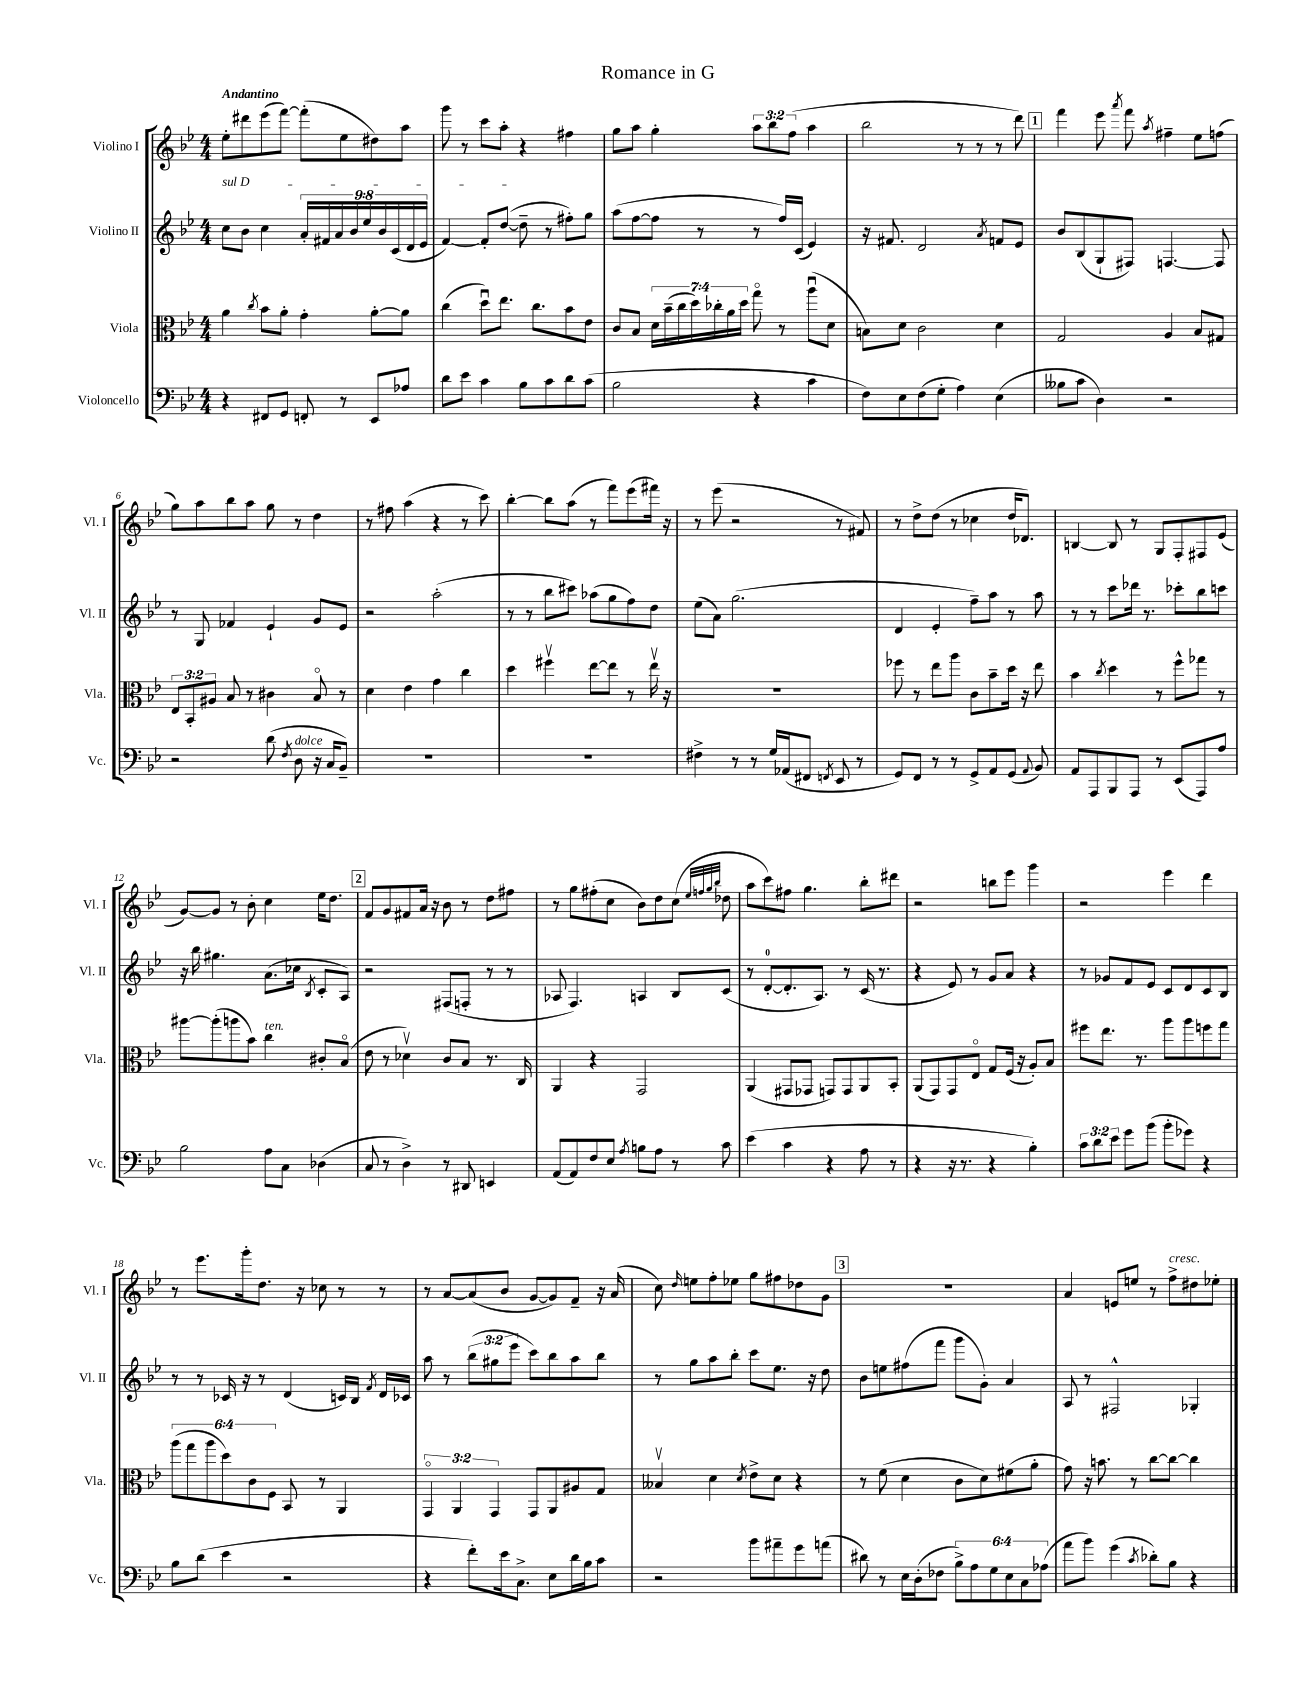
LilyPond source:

\header { title = "Romance in G" }
<<
\new StaffGroup <<
\new Staff = "s0" \with { instrumentName = "Violino I" shortInstrumentName = "Vl. I" } {
    \clef treble \key bes \major \numericTimeSignature \time 4/4 \override Staff.TupletNumber.text = #tuplet-number::calc-fraction-text \tempo "Andantino"
    \autoBeamOff ees''8[-. dis'''8 ees'''8( f'''8]~) f'''8[-.( ees''8 dis''8) a''8] |
    g'''8 r8 c'''8[ a''8]-. r4 fis''4 |
    g''8[ a''8] g''4-. \tuplet 3/2 { a''8[ bes''8 f''8]( } a''4 |
    bes''2 r8 r8 r8 d'''8) |
    \mark \markup { \box "1" } f'''4 ees'''8 \acciaccatura { a'''8 } f'''8 \acciaccatura { a''8 } fis''4-- ees''8[ f''8]( |
    g''8[) a''8 bes''8 a''8] g''8 r8 d''4 |
    r8 fis''8 a''4( r4 r8 c'''8) |
    bes''4~-. bes''8[ a''8]( r8 f'''8[) ees'''8( fis'''16]) r16 |
    r8 ees'''8( r2 r8 fis'8) |
    r8 d''8[-> d''8]( r8 ces''4 d''16[ des'8.]) |
    b4~ b8 r8 g8[ f8-. fis8 ees'8]( |
    g'8[~) g'8] r8 bes'8-. c''4 ees''16[ d''8.] |
    \mark \markup { \box "2" } f'8[ g'8 fis'8 a'16] r16 bes'8 r8 d''8[ fis''8] |
    r8 g''8[ fis''8-.( c''8] bes'8[) d''8 c''8]( \grace { ees''32[ f''32 g''32 bes''32] } des''8 |
    a''8[ c'''8) fis''8] g''4. bes''8[-. dis'''8] |
    r2 b''8[ ees'''8] g'''4 |
    r2 ees'''4 d'''4 |
    r8 ees'''8.[ g'''16-. d''8.] r16 ces''8 r8 r8 |
    r8 a'8[~ a'8( bes'8] g'8[~ g'8) f'8]-- r16 a'16( |
    c''8) \grace { d''16 } e''8[ f''8-. ees''8] g''8[ fis''8 des''8 g'8] |
    \mark \markup { \box "3" } R1 |
    a'4 e'8[ e''8] r8 f''8[->^\markup { \italic "cresc." } dis''8 ees''8]-. \bar "|." |
}
\new Staff = "s1" \with { instrumentName = "Violino II" shortInstrumentName = "Vl. II" } {
    \clef treble \key bes \major \numericTimeSignature \time 4/4 \override Staff.TupletNumber.text = #tuplet-number::calc-fraction-text
    \autoBeamOff \once \override TextSpanner.bound-details.left.text = \markup { \italic "sul D" } c''8[\startTextSpan bes'8] c''4 \tuplet 9/8 { a'16[-. fis'16 a'16 bes'16 ees''16 bes'16 c'16( d'16 ees'16] } |
    f'4~) f'8[-. d''8]~( d''8--\stopTextSpan r8 fis''8[-.) g''8] |
    a''8[( f''8~ f''8] r8 r8 f''16[) c'16]( ees'4) |
    r16 fis'8. d'2 \acciaccatura { a'8 } f'8[ ees'8] |
    \mark \markup { \box "1" } bes'8[ bes8( g8-! fis8]) f4.~ f8 |
    r8 g8 fes'4 ees'4-! g'8[ ees'8] |
    r2 a''2-.( |
    r8 r8 bes''8[ cis'''8]) aes''8[( g''8 f''8) d''8] |
    ees''8[( a'8]) g''2.( |
    d'4 ees'4-. f''8[--) a''8] r8 a''8 |
    r8 r8 c'''8[ des'''16] r8. ces'''8[-. bes''8 c'''8] |
    r16 bes''16 gis''4. a'8.[( ces''16] \acciaccatura { bes8 } c'8[-. a8]) |
    \mark \markup { \box "2" } r2 fis8[( f8]-. r8 r8 |
    aes8 f4.) a4 bes8[ c'8]( |
    r8 d'8[-0~-. d'8.-. a8.]) r8 c'16( r8. |
    r4 ees'8) r8 g'8[ a'8] r4 |
    r8 ges'8[ f'8 ees'8] c'8[ d'8 c'8 bes8] |
    r8 r8 ces'16 r16 r8 d'4( c'16[) bes16] \acciaccatura { f'8 } d'16[ ces'16] |
    a''8 r8 \tuplet 3/2 { bes''8[( gis''8 ees'''8] } c'''8[) bes''8 a''8 bes''8] |
    r8 g''8[ a''8 bes''8]-. c'''8[ ees''8.] r16 d''8 |
    \mark \markup { \box "3" } bes'8[ e''8 fis''8( f'''8] g'''8[ g'8]-.) a'4 |
    a8 r8 fis2-^ ges4-. \bar "|." |
}
\new Staff = "s2" \with { instrumentName = "Viola" shortInstrumentName = "Vla." } {
    \clef alto \key bes \major \numericTimeSignature \time 4/4 \override Staff.TupletNumber.text = #tuplet-number::calc-fraction-text
    \autoBeamOff a'4 \acciaccatura { c''8 } bes'8[ a'8]-. g'4-. a'8[~-. a'8] |
    c''4( d''8[\downbow) ees''8.] c''8.[ bes'8 ees'8] |
    c'8[ bes8] \tuplet 7/4 { d'16[ bes'16--( c''16 d''16) ces''16-. a'16 d''16] } g''8\flageolet r8 a''8[\downbow( d'8] |
    b8[) d'8] c'2 d'4 |
    \mark \markup { \box "1" } g2 a4 bes8[ gis8] |
    \tuplet 3/2 { ees8[ bes,8-. ais8] } bes8 r8 cis'4 bes8\flageolet r8 |
    d'4 ees'4 g'4 c''4 |
    d''4 fis''4\upbow ees''8[~ ees''8] r8 ees''16\upbow r16 |
    R1 |
    fes''8 r8 ees''8[ a''8] c'8[ bes'8-- d''16] r16 ees''8 |
    bes'4 \acciaccatura { c''8 } d''4 r8 f''8[-^ ges''8] r8 |
    ais''8[~ ais''8-.( a''8 bes'8]) c''4^\markup { \italic "ten." } cis'8[-. bes8]\flageolet( |
    \mark \markup { \box "2" } ees'8 r8 des'4\upbow) c'8[ bes8] r8. c16 |
    a,4 r4 g,2 |
    a,4( gis,8[ ges,8] g,8[) g,8 a,8 bes,8]-. |
    a,8[( g,8) g,8 ees8]\flageolet g8[ f16]( r16 a8[-.) bes8] |
    fis''8[ ees''8.] r8. a''8[ a''8 f''8 g''8] |
    \tuplet 6/4 { a''8[( g''8 a''8 d''8) c'8 f8] } bes,8 r8 a,4 |
    \tuplet 3/2 { g,4\flageolet a,4 g,4 } g,8[ a,8 ais8 g8] |
    beses4\upbow d'4 \acciaccatura { d'8 } ees'8[-> d'8] r4 |
    \mark \markup { \box "3" } r8 f'8( d'4 c'8[ d'8) fis'8( a'8]-. |
    g'8) r16 b'8. r8 c''8[~ c''8]~ c''4 \bar "|." |
}
\new Staff = "s3" \with { instrumentName = "Violoncello" shortInstrumentName = "Vc." } {
    \clef bass \key bes \major \numericTimeSignature \time 4/4 \override Staff.TupletNumber.text = #tuplet-number::calc-fraction-text
    \autoBeamOff r4 fis,8[ g,8] f,8-. r8 ees,8[ aes8] |
    d'8[ ees'8] c'4 bes8[ c'8 d'8 c'8]( |
    bes2 r4 c'4 |
    f8[) ees8 f8( g8]-. a4) ees4( |
    \mark \markup { \box "1" } beses8[ c'8] d4) r2 |
    r2 d'8( \acciaccatura { f8 } d8^\markup { \italic "dolce" } r16 c16[ bes,8]--) |
    R1 |
    R1 |
    fis4-> r8 r8 g16[ aes,16( fis,8] \acciaccatura { f,8 } ees,8 r8 |
    g,8[) f,8] r8 r8 g,8[-> a,8 g,8]( \appoggiatura { a,8 } bes,8) |
    a,8[ a,,8 bes,,8 a,,8] r8 ees,8[( a,,8) a8] |
    bes2 a8[ c8] des4( |
    \mark \markup { \box "2" } c8 r8 d4->) r8 dis,8 e,4 |
    a,8[( a,8) f8 ees8] \acciaccatura { a8 } b8[ a8] r8 c'8 |
    ees'4( c'4 r4 a8 r8 |
    r4 r16 r8. r4 bes4-.) |
    \tuplet 3/2 { c'8[ d'8 ees'8] } g'8[ bes'8]( bes'8[-. ges'8]) r4 |
    bes8[ d'8]( ees'4 r2 |
    r4 f'8[-.) ees'16 c8.]-> ees8[ d'16 bes16 c'8] |
    r2 bes'8[ ais'8-- g'8 a'8]( |
    \mark \markup { \box "3" } dis'8) r8 ees16[ d16-.( fes8] \tuplet 6/4 { bes8[->) a8 g8 ees8 c8 aes8]( } |
    a'8[ bes'8]) g'4( \acciaccatura { c'8 } des'8[-.) bes8] r4 \bar "|." |
}
>>
>>
